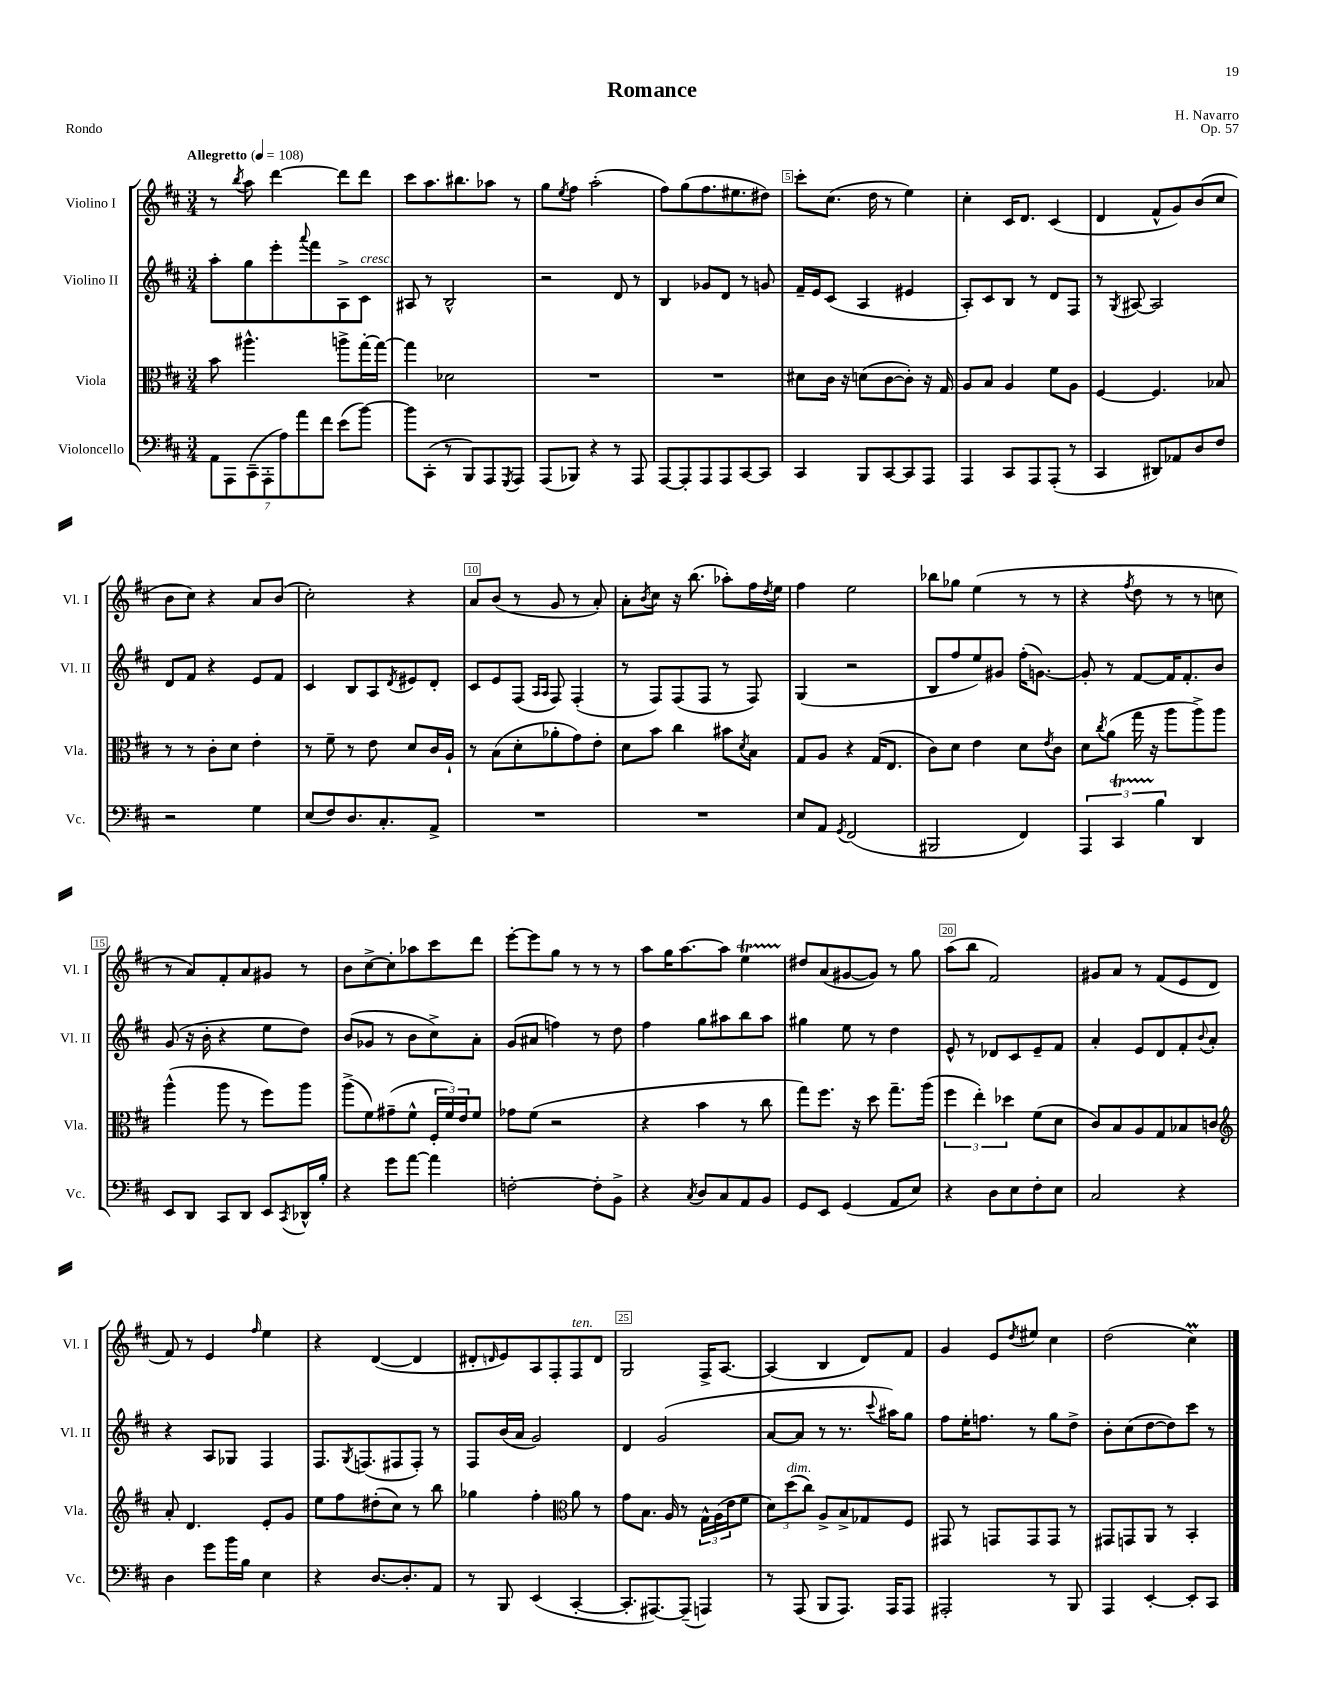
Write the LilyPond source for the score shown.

\header { title = "Romance" composer = "H. Navarro" opus = "Op. 57" piece = "Rondo" }
<<
\new StaffGroup <<
\new Staff = "s0" \with { instrumentName = "Violino I" shortInstrumentName = "Vl. I" } {
    \clef treble \key d \major \numericTimeSignature \time 3/4 \tempo "Allegretto" 4 = 108
    r8 \acciaccatura { b''8 } a''8 d'''4~ d'''8 d'''8 |
    cis'''8 a''8. bis''8. aes''8 r8 |
    g''8 \acciaccatura { e''8 } fis''8 a''2-.( |
    fis''8) g''8( fis''8. eis''8. dis''8) |
    cis'''8-. cis''8.( d''16 r8 e''4) |
    cis''4-. cis'16 d'8. cis'4( |
    d'4 fis'8-^ g'8) b'8( cis''8 |
    b'8 cis''8) r4 a'8 b'8( |
    cis''2-.) r4 |
    a'8 b'8( r8 g'8 r8 a'8-.) |
    a'8-. \acciaccatura { b'8 } cis''8 r16 b''8.( aes''8-.) fis''16 \acciaccatura { d''8 } e''16 |
    fis''4 e''2 |
    bes''8 ges''8 e''4( r8 r8 |
    r4 \acciaccatura { fis''8 } d''8 r8 r8 c''8 |
    r8 a'8) fis'8-. a'8 gis'8 r8 |
    b'8 cis''8~-> cis''8-. aes''8 cis'''8 d'''8 |
    e'''8~-. e'''8 g''8 r8 r8 r8 |
    a''8 g''16 a''8.~ a''8 e''4\startTrillSpan |
    dis''8\stopTrillSpan a'8( gis'8~ gis'8) r8 g''8 |
    a''8( b''8 fis'2) |
    gis'8 a'8 r8 fis'8( e'8 d'8 |
    fis'8) r8 e'4 \grace { fis''16 } e''4 |
    r4 d'4~( d'4 |
    dis'8-. \grace { d'16 } e'8) a8 fis8-. fis8^\markup { \italic "ten." } d'8 |
    g2 fis16-> a8.~ |
    a4( b4 d'8) fis'8 |
    g'4 e'8 \acciaccatura { d''8 } eis''8 cis''4 |
    d''2( cis''4\prall) \bar "|." |
}
\new Staff = "s1" \with { instrumentName = "Violino II" shortInstrumentName = "Vl. II" } {
    \clef treble \key d \major \numericTimeSignature \time 3/4
    a''8-. g''8 e'''8-. \appoggiatura { a'''8 } fis'''8 a8-> cis'8^\markup { \italic "cresc." } |
    ais8 r8 b2-^ |
    r2 d'8 r8 |
    b4 ges'8 d'8 r8 g'8 |
    fis'16-- e'16 cis'8( a4 eis'4 |
    a8-.) cis'8 b8 r8 d'8 fis8 |
    r8 \acciaccatura { g8 } ais8~ ais2 |
    d'8 fis'8 r4 e'8 fis'8 |
    cis'4 b8 a8 \acciaccatura { d'8 } eis'8 d'8-. |
    cis'8 e'8 fis8( \grace { a16 a16 } fis8) fis4-.( |
    r8 fis8) fis8( fis8 r8 fis8) |
    g4( r2 |
    b8 fis''8 e''8) gis'8 fis''16-.( g'8.~) |
    g'8-. r8 fis'8~ fis'16 fis'8.-. b'8 |
    g'8( r16 b'16-. r4 e''8 d''8) |
    b'8( ges'8 r8 b'8 cis''8->) a'8-. |
    g'8( ais'8 f''4) r8 d''8 |
    fis''4 g''8 ais''8 b''8 ais''8 |
    gis''4 e''8 r8 d''4 |
    e'8-^ r8 des'8 cis'8 e'8-- fis'8 |
    a'4-. e'8 d'8 fis'8-. \appoggiatura { b'8 } a'8-. |
    r4 a8 ges8 fis4 |
    fis8. \acciaccatura { g8 } f8.( fis8 fis8-.) r8 |
    fis8 b'16( a'16 g'2) |
    d'4 g'2( |
    a'8~ a'8 r8 r8. \appoggiatura { cis'''8 } ais''16) g''8 |
    fis''8 e''16-. f''8. r8 g''8 d''8-> |
    b'8-. cis''8( d''8~ d''8) cis'''8 r8 \bar "|." |
}
\new Staff = "s2" \with { instrumentName = "Viola" shortInstrumentName = "Vla." } {
    \clef alto \key d \major \numericTimeSignature \time 3/4
    b'8 ais''4.-^ a''8-> g''16~-. g''16~ |
    g''4 des'2 |
    R2. |
    R2. |
    dis'8 cis'16 r16 d'8( cis'8~ cis'8-.) r16 g16 |
    a8 b8 a4 fis'8 a8 |
    fis4~ fis4. bes8 |
    r8 r8 cis'8-. d'8 e'4-. |
    r8 fis'8-- r8 e'8 d'8 cis'16 a16-! |
    r8 b8( d'8-. aes'8-. g'8) e'8-. |
    d'8 b'8 cis''4 bis'8 \acciaccatura { d'8 } b8 |
    g8 a8 r4 g16( e8. |
    cis'8) d'8 e'4 d'8 \acciaccatura { e'8 } cis'8 |
    d'8 \acciaccatura { cis''8 } a'8( g''16 r16 a''8 a''8->) a''8 |
    a''4-^( a''8 r8 fis''8) a''8 |
    a''8->( fis'8) gis'8--( fis'8-^ \tuplet 3/2 { fis16-. fis'16) e'16 } fis'8 |
    ges'8 fis'8( r2 |
    r4 b'4 r8 cis''8 |
    g''8) fis''8. r16 d''8 g''8.-- a''16( |
    \tuplet 3/2 { fis''4 e''4-.) des''4 } fis'8( d'8 |
    cis'8) b8 a8 g8 bes8 c'8 |
    \clef treble a'8-. d'4. e'8-. g'8 |
    e''8 fis''8 dis''8-.( cis''8) r8 b''8 |
    ges''4 fis''4-. \clef alto a'8 r8 |
    g'8 b8. a16 r8 \tuplet 3/2 { g16-^ a16( e'16 } fis'8 |
    \tuplet 3/2 { d'8) d''8^\markup { \italic "dim." }( cis''8) } a8-> b8-> ges8 fis8 |
    gis,8 r8 g,8 g,8 g,8 r8 |
    gis,8 g,8 a,8 r8 b,4-. \bar "|." |
}
\new Staff = "s3" \with { instrumentName = "Violoncello" shortInstrumentName = "Vc." } {
    \clef bass \key d \major \numericTimeSignature \time 3/4
    \tuplet 7/4 { a,8 a,,8 cis,8--( a,,8-. a8) a'8 fis'8 } e'8( b'8~) |
    b'8 cis,8-.( r8 b,,8) a,,8 \acciaccatura { g,,8 } a,,8 |
    a,,8( bes,,8) r4 r8 a,,8 |
    a,,8~ a,,8-. a,,8 a,,8 cis,8~ cis,8 |
    cis,4 b,,8 cis,8~ cis,8 a,,8 |
    a,,4 cis,8 a,,8 a,,8-.( r8 |
    cis,4 dis,8) aes,8 d8 fis8 |
    r2 g4 |
    e8( fis8) d8. cis8.-. a,8-> |
    R2. |
    R2. |
    e8 a,8 \acciaccatura { g,8 } fis,2( |
    bis,,2 fis,4) |
    \tuplet 3/2 { a,,4 cis,4\startTrillSpan b4\stopTrillSpan } d,4 |
    e,8 d,8 cis,8 d,8 e,8 \acciaccatura { cis,8 } des,16-^ b16-. |
    r4 g'8 a'8~ a'4 |
    f2~-. f8-. b,8-> |
    r4 \acciaccatura { cis8 } d8 cis8 a,8 b,8 |
    g,8 e,8 g,4( a,8 e8) |
    r4 d8 e8 fis8-. e8 |
    cis2 r4 |
    d4 g'8 b'16 b16 e4 |
    r4 d8.~ d8.-. a,8 |
    r8 b,,8 e,4( cis,4~-. |
    cis,8.-. ais,,8.~) ais,,8--( a,,4) |
    r8 a,,8( b,,8 a,,8.) a,,16 a,,8 |
    ais,,2-. r8 b,,8 |
    a,,4 e,4~-. e,8-. cis,8 \bar "|." |
}
>>
>>
\layout { \context { \Score \override BarNumber.break-visibility = ##(#f #t #t) barNumberVisibility = #(every-nth-bar-number-visible 5) \override BarNumber.stencil = #(make-stencil-boxer 0.1 0.3 ly:text-interface::print) } }
